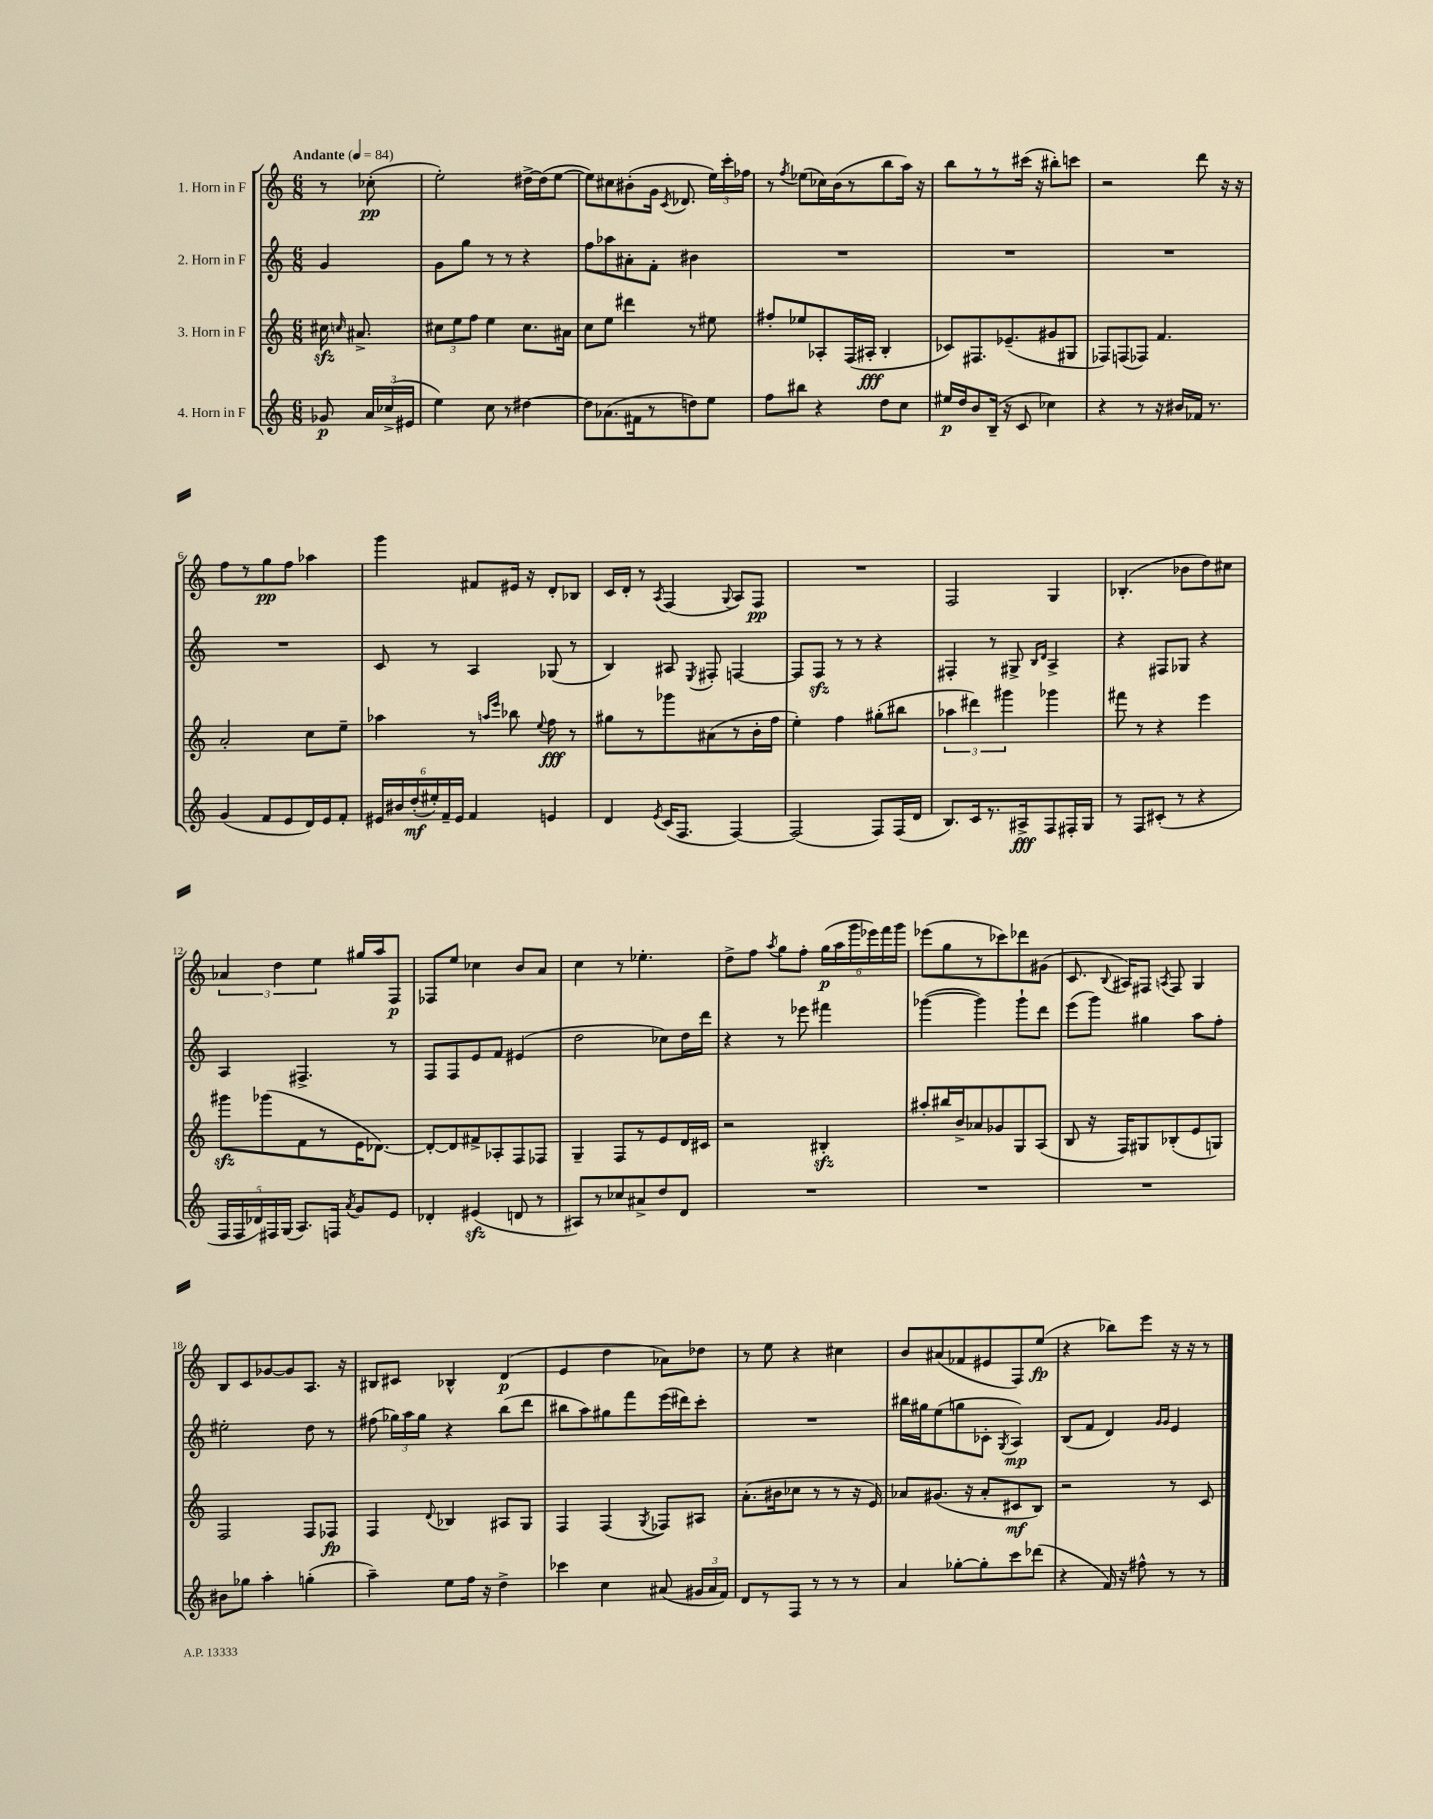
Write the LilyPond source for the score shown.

<<
\new StaffGroup <<
\new Staff = "s0" \with { instrumentName = "1. Horn in F" } {
    \clef treble \key c \major \numericTimeSignature \time 6/8 \partial 4 \tempo "Andante" 4 = 84
    \autoBeamOff r8 ces''8-.\pp( |
    e''2-.) dis''16[~-> dis''16( e''8]~ |
    e''8[) cis''8 bis'8-.( g'16] \acciaccatura { c'8 } des'8. \tuplet 3/2 { e''16[) c'''16-. fes''16] } |
    r8 \acciaccatura { f''8 } ees''8[( ces''16) b'16( r8 b''8 a''16]) r16 |
    b''8[ r8 r8 cis'''16]( r16 bis''8[-.) c'''8] |
    r2 d'''8 r16 r16 |
    f''8[ r8 g''8\pp f''8] aes''4 |
    g'''4 fis'8[ eis'16] r16 d'8[-. bes8] |
    c'16[ d'16]-. r8 \acciaccatura { a8 } f4( \appoggiatura { g8 } a8[) f8]\pp |
    R2. |
    f2 g4 |
    bes4.-.( bes'8[ d''8) cis''8] |
    \tuplet 3/2 { aes'4 d''4 e''4 } gis''16[ a''16 f8]\p |
    fes8[ e''8] ces''4 b'8[ a'8] |
    c''4 r8 ees''4.-. |
    d''8[-> f''8] \acciaccatura { a''8 } g''8[ f''8]-. \tuplet 6/4 { g''16[\p( a''16 g'''16 ees'''16) f'''16 g'''16] } |
    ees'''8[( g''8 r8 ces'''8) des'''8 gis'8]( |
    c'8. \appoggiatura { b8 } ais16[) fis8] \acciaccatura { a8 } fis8 g4 |
    b8[ c'8 ges'8~ ges'8 a8.] r16 |
    bis8[ cis'8] bes4-^ d'4\p( |
    e'4 d''4 aes'8[) des''8] |
    r8 e''8 r4 cis''4 |
    b'8[ ais'8( fes'8 eis'8 f8) e''8]\fp( |
    r4 bes''8[) e'''8] r16 r16 r8 \bar "|." |
}
\new Staff = "s1" \with { instrumentName = "2. Horn in F" } {
    \clef treble \key c \major \numericTimeSignature \time 6/8 \partial 4
    \autoBeamOff g'4 |
    g'8[ g''8] r8 r8 r4 |
    f''8[ aes''8 ais'8-. f'8]-. bis'4 |
    R2. |
    R2. |
    R2. |
    R2. |
    c'8 r8 a4 ges8( r8 |
    b4) ais8 \acciaccatura { e8 } fis8-. f4~ |
    f8[ f8]\sfz r8 r8 r4 |
    fis4-. r8 gis8-> \grace { b16[ d'16] } a4-> |
    r4 fis8[ ges8] r4 |
    a4 fis4.-> r8 |
    f8[ f8 e'8 f'8] eis'4( |
    d''2 ces''8[) d''16 d'''16] |
    r4 r8 ees'''8 fis'''4 |
    ges'''4~( ges'''4) ges'''8[-! d'''8] |
    e'''8[( g'''8]) gis''4 a''8[ f''8]-. |
    eis''2-. d''8 r8 |
    fis''8( \tuplet 3/2 { ges''16[) a''16 ges''16] } r4 b''8[( d'''8] |
    bis''8[ a''8) gis''8 f'''8 e'''16( dis'''16) c'''8]-. |
    R2. |
    bis''16[ gis''16 e''8( g''8 ces'8]-. \acciaccatura { g8 } a4\mp) |
    b8[( f'8] d'4) \grace { g'16[ g'16] } e'4 \bar "|." |
}
\new Staff = "s2" \with { instrumentName = "3. Horn in F" } {
    \clef treble \key c \major \numericTimeSignature \time 6/8 \partial 4
    \autoBeamOff cis''16\sfz \grace { c''16 } ais'8.-> |
    \tuplet 3/2 { cis''8[ e''8 f''8] } e''4 cis''8.[ ais'16] |
    c''8[ e''8] dis'''4 r8 eis''8 |
    fis''8[-. ees''8 aes8-. f16( ais16]-.\fff b4-. |
    ces'8[) fis8. ees'8.--( gis'8 gis8] |
    fes8[) f8( fes8]) f'4. |
    a'2-. c''8[ e''8]-- |
    aes''4 r8 \grace { a''16[ e'''16] } bes''8 \appoggiatura { e''8 } f''8\fff r8 |
    gis''8[ r8 ges'''8 ais'8( r8 b'16-. f''16] |
    e''4-.) f''4 gis''8[-.( bis''8] |
    \tuplet 3/2 { aes''4 dis'''4) gis'''4 } ges'''4 |
    fis'''8 r8 r4 e'''4 |
    gis'''8[\sfz ges'''8( f'8 r8 e'16 des'8.]~) |
    des'8[~-. des'8 fis'8-> aes8-. f8 fes8] |
    g4-- f8[ r8 e'8 d'16 cis'16] |
    r2 bis4-.\sfz |
    ais''8[-. bis''16 b'16-> aes'8 ges'8 g8 a8]( |
    b8 r16 f16[) gis8 bes8-.( e'8 g8]) |
    f2 f8[ fes8]\fp |
    f4 \appoggiatura { d'8 } bes4 ais8[ g8] |
    f4 f4( \acciaccatura { g8 } fes8[) ais8] |
    a'8.[-.( bis'16 ces''8] r8 r8 r16 e'16) |
    aes'8[ gis'8.]( r16 aes'8[-. cis'8\mf b8]) |
    r2 r8 c'8 \bar "|." |
}
\new Staff = "s3" \with { instrumentName = "4. Horn in F" } {
    \clef treble \key c \major \numericTimeSignature \time 6/8 \partial 4
    \autoBeamOff ges'8\p \tuplet 3/2 { a'16[ ces''16->( eis'16] } |
    e''4) c''8 r8 dis''4~ |
    dis''8[ aes'8.( fis'16 r8 d''8) e''8] |
    f''8[ bis''8] r4 d''8[ c''8] |
    eis''16[\p d''16 b'8 b16]--( r16 c'8 ces''4) |
    r4 r8 r16 bis'16[ fes'16] r8. |
    g'4( f'8[ e'8 d'16) e'16 f'8]-. |
    \tuplet 6/4 { eis'16[ bis'16 d''16-.\mf( eis''16-.) f'16-- eis'16] } f'4 e'4 |
    d'4 \acciaccatura { e'8 } c'16[( f8.] f4~) |
    f2( f8[) f16( d'16] |
    b8.[) c'16 r8. ais16->\fff f8 fis16-. g16] |
    r8 f8[ cis'8]-.( r8 r4 |
    \tuplet 5/4 { f16[ f16 des'16) fis16 g16]( } a8.[) f16] \acciaccatura { a'8 } g'8[ e'8] |
    des'4-. eis'4\sfz( d'8 r8 |
    ais8[) r8 ces''8 ais'8-> d''8 d'8] |
    R2. |
    R2. |
    R2. |
    bis'8[ ges''8] a''4-. g''4-.( |
    a''4--) e''8[ f''16] r16 d''4-> |
    ces'''4 c''4 ais'8( \tuplet 3/2 { gis'16[ ais'16 f'16]) } |
    d'8[ r8 f8] r8 r8 r8 |
    a'4 ges''8[~-. ges''8-. c'''8 des'''8]( |
    r4 f'16) r16 fis''8-^ r8 r8 \bar "|." |
}
>>
>>
